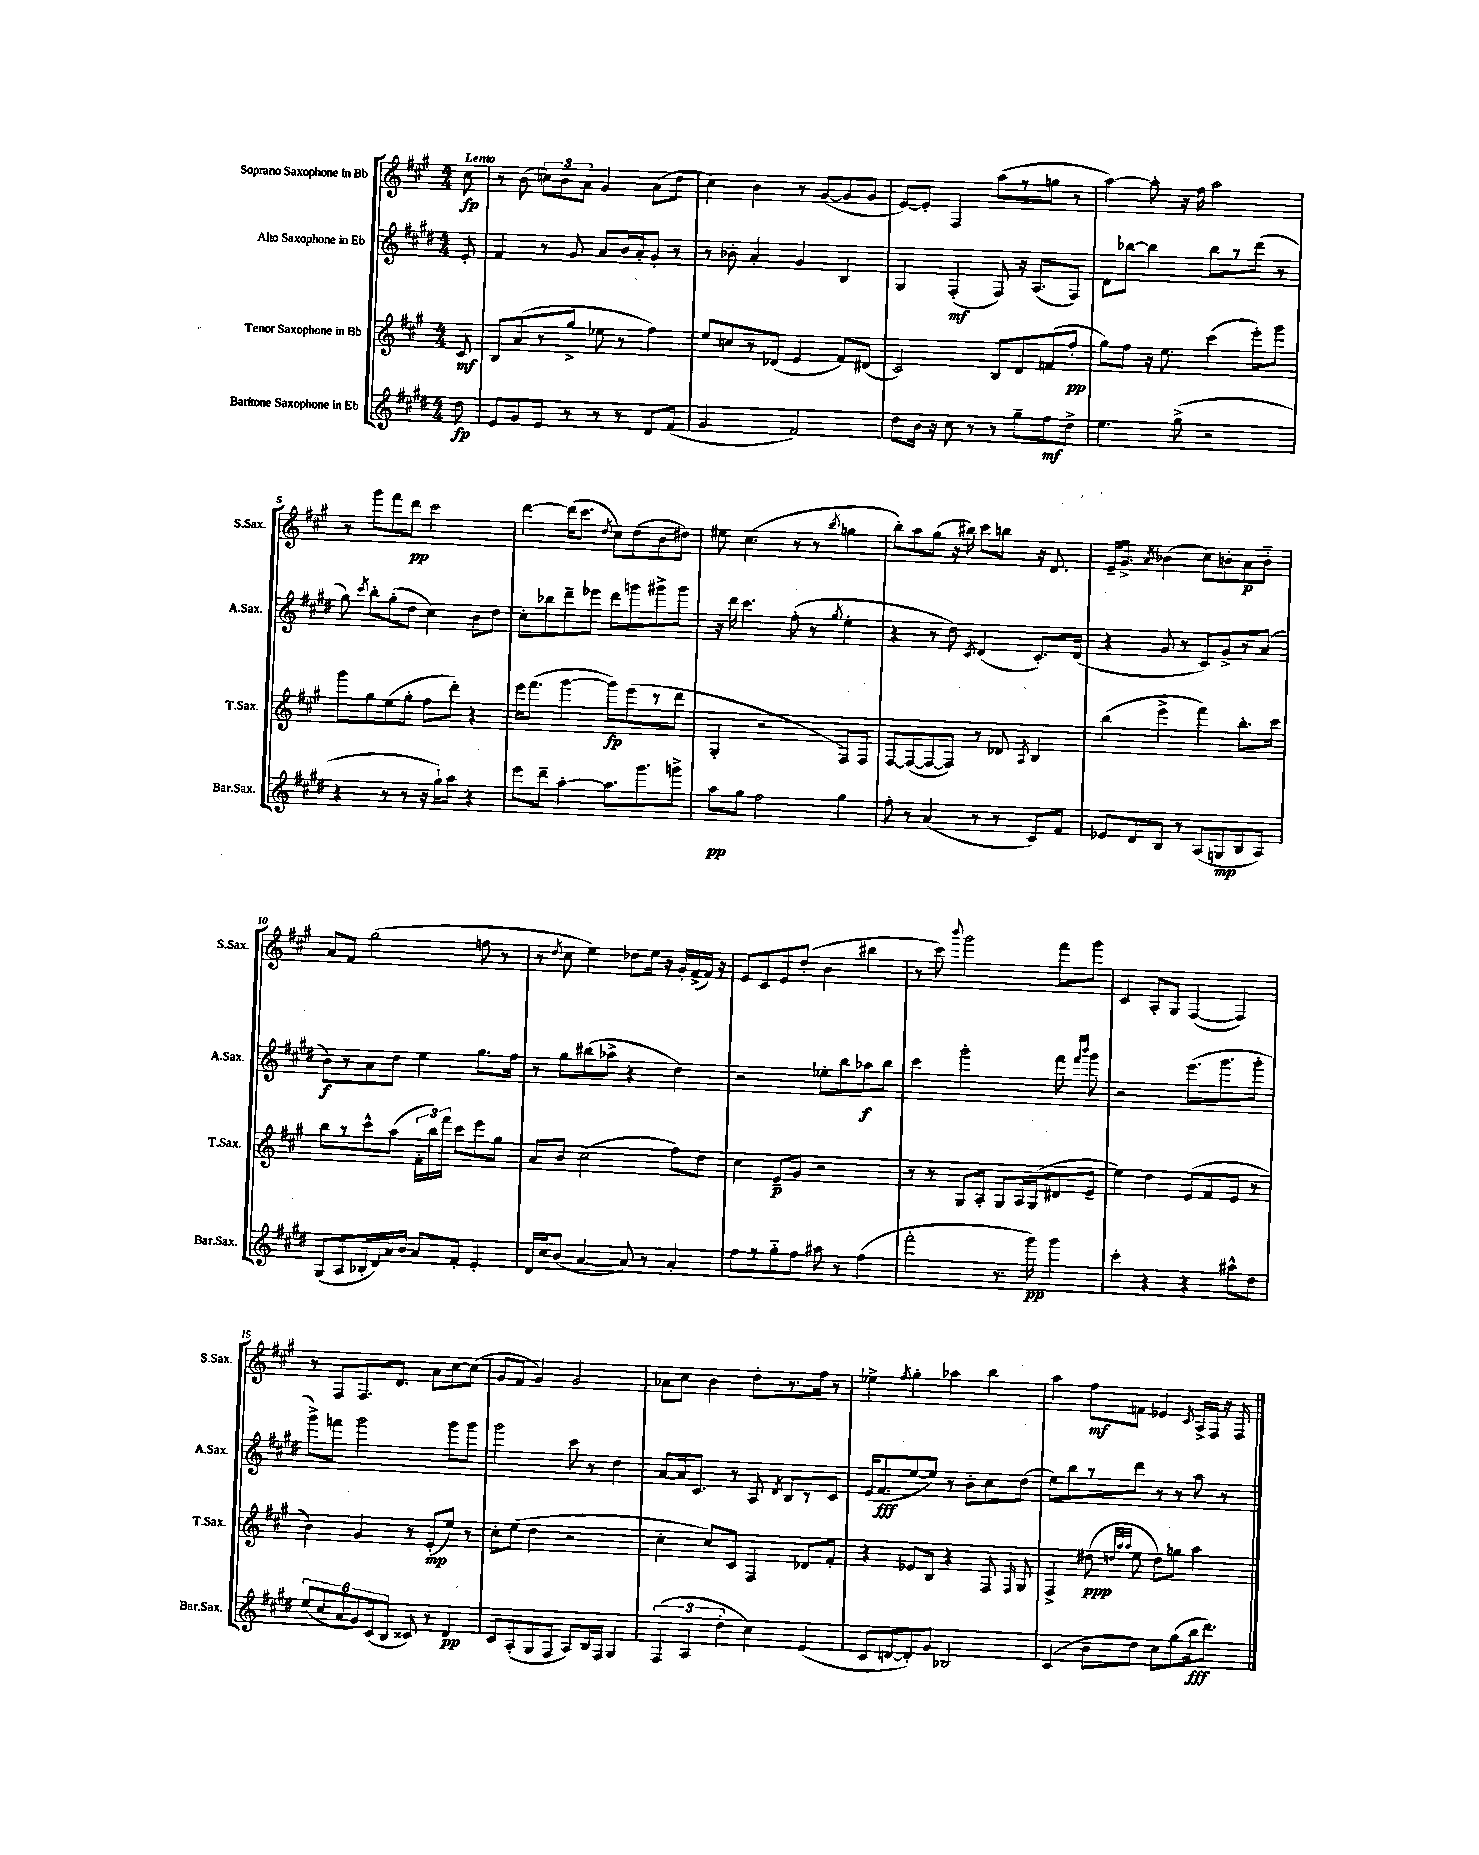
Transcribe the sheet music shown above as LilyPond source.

<<
\new StaffGroup <<
\new Staff = "s0" \with { instrumentName = "Soprano Saxophone in Bb" shortInstrumentName = "S.Sax." } {
    \clef treble \key a \major \numericTimeSignature \time 4/4 \partial 8 \tempo "Lento"
    \autoBeamOff cis''8\fp |
    r8 b'8( \tuplet 3/2 { c''8[) b'8 a'8] } gis'4 a'8[( d''8] |
    cis''4) b'4 r8 gis'8[~( gis'8 gis'8] |
    e'8[~) e'8]-. fis4 a''8[( r8 g''8] r8 |
    a''4~) a''8-. r16 fis''16 a''2 |
    r8 gis'''8[ fis'''8 d'''8]\pp cis'''2 |
    d'''4~ d'''16[( cis'''8.] \acciaccatura { d''8 } cis''8[) d''8( b'8 dis''8]) |
    eis''8 cis''4.( r8 r8 \acciaccatura { b''8 } g''4 |
    b''8[-.) a''8 gis''8]( r16 bis''16) cis'''8[ b''8] r16 d'8. |
    e'16[-- gis'8.]-> \acciaccatura { a'8 } bes'4( cis''8[) b'8-. a'8\p b'8]-_ |
    a'8[ fis'8] gis''2( f''8 r8 |
    r8 \acciaccatura { d''8 } cis''8 e''4) des''8[ e''16] r16 gis'16[-. fis'16->( fis'16]) r16 |
    e'8[ cis'8 e'8 d''8]-.( b'4 bis''4 |
    r8 cis'''8) \appoggiatura { b'''8 } gis'''2 fis'''8[ gis'''8] |
    cis'4 a8[-. gis8] fis4~( fis4) |
    r8 fis8[ fis8. d'8.] a'8[ cis''8~ cis''8]( |
    gis'8[ fis'8] gis'4) gis'2 |
    aes'8[ cis''8] b'4 d''8[-. r8. fis''16] r8 |
    ees''4-> \acciaccatura { fis''8 } gis''4-. aes''4 b''4 |
    a''4 fis''8[\mf f'8] ees'4 \acciaccatura { cis'8 } a16[-> fis16] r16 fis16 \bar "|." |
}
\new Staff = "s1" \with { instrumentName = "Alto Saxophone in Eb" shortInstrumentName = "A.Sax." } {
    \clef treble \key e \major \numericTimeSignature \time 4/4 \partial 8
    \autoBeamOff e'8-. |
    fis'4 r8 gis'8 a'8[ b'16 a'16-. gis'8]-. r8 |
    r8 bes'8-. a'4-. gis'4 b4 |
    gis4 fis4-.\mf( fis8) r16 a8.[( fis8]) |
    dis'8[ bes''8]~ bes''4 bes''8[ r8 dis'''8]( r8 |
    gis''8) \acciaccatura { cis'''8 } b''8[-. gis''8-.( dis''8] cis''4) b'8[ dis''8] |
    cis''8[-. bes''8 dis'''8-- ees'''8] dis'''8[ g'''8 gis'''8-> gis'''8] |
    r16 dis'''16 cis'''4. fis''8-.( r8 \acciaccatura { gis''8 } e''4-. |
    r4 r8 dis''8) \acciaccatura { cis'8 } dis'4( cis'8.[-.) dis'16]( |
    r4 gis'8 r8 cis'8[) gis'8-> r8 a'8]( |
    b'8[\f) r8 a'8 dis''8] e''4 gis''8.[ fis''16] |
    r8 gis''8[ bis''8( aes''8]-> r4 dis''4) |
    r2 ees''8[-. b''8 aes''8\f b''8] |
    cis'''4 gis'''2-. fis'''8 \grace { fis'''16[ b'''16] } gis'''8 |
    r2 e'''8.[( gis'''8. gis'''8]-. |
    gis'''8[->) f'''8] gis'''2 gis'''8[ gis'''8] |
    gis'''2 cis'''8 r8 dis''4 |
    a'8[~ a'16 cis'8.] r8 a8 \acciaccatura { dis'8 } b8[ r8 cis'8] |
    e'16[( fis'8.\fff e''8~ e''8]) r8 b'8[-. cis''8 dis''8]( |
    e''8[) b''8 r8 dis'''8] r8 r8 a''8 r8 \bar "|." |
}
\new Staff = "s2" \with { instrumentName = "Tenor Saxophone in Bb" shortInstrumentName = "T.Sax." } {
    \clef treble \key a \major \numericTimeSignature \time 4/4 \partial 8
    \autoBeamOff cis'8\mf |
    b8[ a'8( r8 gis''8]-> ees''8 r8 fis''4) |
    e''8[ c''8 r8 des'8]( e'4 fis'8[) dis'8]( |
    cis'2) b8[ d'8 f'8( fis''8]-.\pp |
    gis''8[) fis''8] r16 e''8. cis'''4( e'''8[-.) gis'''8] |
    gis'''8[ gis''8 e''8( gis''8]-. fis''8[ d'''8]-.) r4 |
    e'''16[ fis'''8.]( gis'''4~ gis'''8[\fp) e'''8( r8 d'''8] |
    gis4-. r2 fis8[) fis8] |
    fis8[~ fis8~( fis8~ fis8]) r8 des'8 \acciaccatura { a8 } b4 |
    b''4( e'''4-> fis'''4) b''8.[-. cis'''16] |
    b''8[ r8 cis'''8-^ a''8]( \tuplet 3/2 { fis'16[-. b''16) fis'''16] } cis'''8[ e'''8 gis''8] |
    a'8[ b'8] cis''2( fis''8[) d''8] |
    cis''4 e'8[--\p gis'8] r2 |
    r8 r8 gis8[ a8]-. gis8[ a16 gis16( dis'8 e'8]-- |
    e''4) d''4 e'8[( fis'8 e'8] r8 |
    b'4) gis'4 r8 e'8[-.\mp( e''8]) r8 |
    cis''8[-. e''8]( d''4 r2 |
    cis''4-. cis''8[) cis'8] fis4 des'8[ fis'8]-. |
    r4 ees'8[ b8] r4 fis8 \grace { fis16 } gis8 |
    fis4-> dis''8\ppp( \grace { d''32[ a''32 a''32] } e''8 d''8[) g''8] a''4 \bar "|." |
}
\new Staff = "s3" \with { instrumentName = "Baritone Saxophone in Eb" shortInstrumentName = "Bar.Sax." } {
    \clef treble \key e \major \numericTimeSignature \time 4/4 \partial 8
    \autoBeamOff dis''8\fp |
    e'8[ gis'8 e'8] r8 r8 r8 dis'8[ fis'8]( |
    gis'2 fis'2) |
    dis''8[ b'16] r16 cis''8 r8 r8 gis''8[-- fis''8\mf dis''8]-> |
    e''4. gis''8->( r2 |
    r4 r8 r8 r16 gis''16[-!) a''8] r4 |
    e'''8[ dis'''8]-- a''4~-. a''8.[ gis'''8. g'''8]-> |
    a''8[\pp gis''8] fis''2 gis''4 |
    fis''8-. r8 a'4( r8 r8 cis'8[) fis'8] |
    ees'8[ dis'8 b8] r8 a8[( g8\mp b8 a8]) |
    gis8[( a8 bes16-. dis'16) a'16 b'16] a'8[ fis'8]-. e'4-. |
    dis'16[ cis''16 b'8]( a'4~ a'8) r8 a'4-. |
    fis''8[ r8 gis''8-_ fis''8] ais''8 r8 fis''4( |
    fis'''2-. r8. gis'''16\pp) gis'''4 |
    cis'''4-. r4 r4 ais''8[-^ dis''8] |
    \tuplet 6/4 { e''8[( cis''8 a'8 gis'8) cis'8( b8] } cisis'8) r8 dis'4\pp |
    cis'8[ a8-.( gis8 fis8] a8[) b16 fis16] gis4 |
    \tuplet 3/2 { fis4( a4 dis''4-. } cis''4) e'4( |
    cis'8[ d'8~ d'8-.) gis'8] bes2 |
    cis'4( b'8[ dis''8]) cis''8[ gis''8( b''16\fff dis'''8.]) \bar "|." |
}
>>
>>
